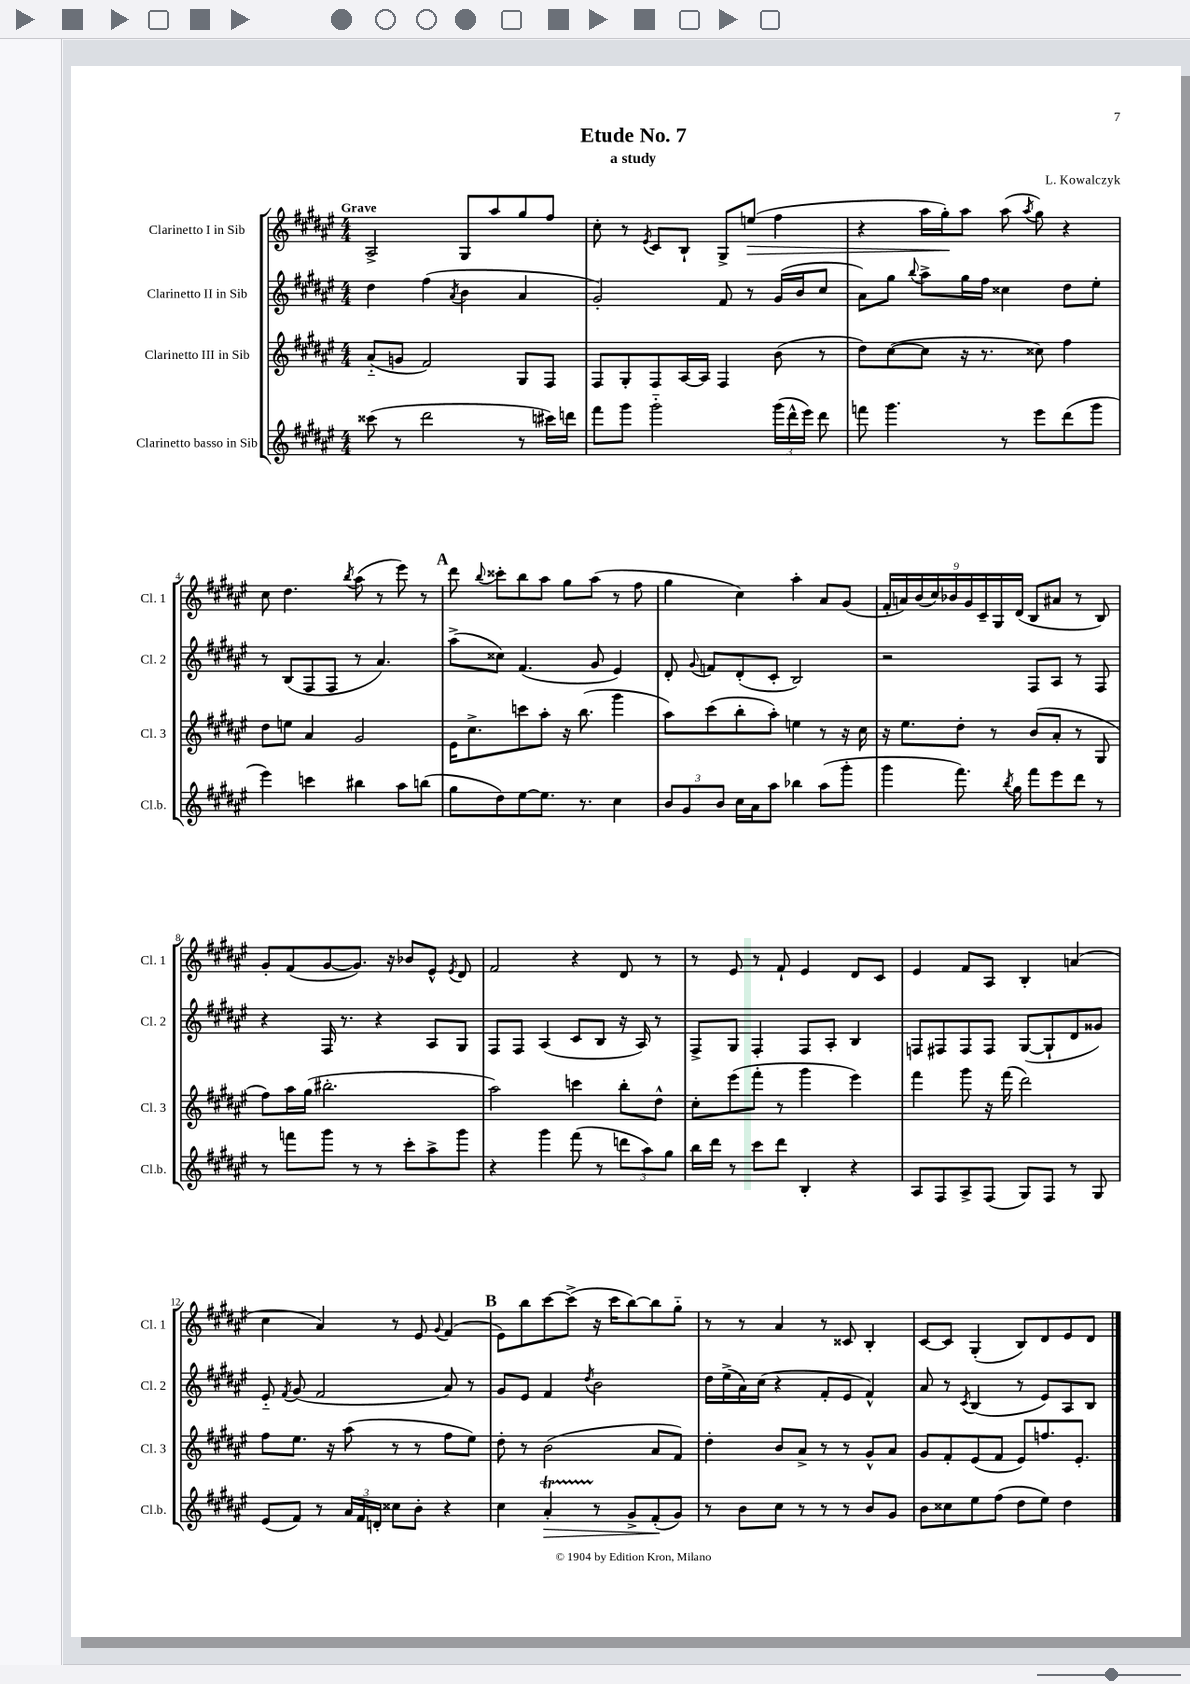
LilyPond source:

\header { title = "Etude No. 7" composer = "L. Kowalczyk" subtitle = "a study" }
<<
\new StaffGroup <<
\new Staff = "s0" \with { instrumentName = "Clarinetto I in Sib" shortInstrumentName = "Cl. 1" } {
    \clef treble \key fis \major \numericTimeSignature \time 4/4 \tempo "Grave"
    \autoBeamOff ais2-> gis8[ ais''8 gis''8 fis''8] |
    cis''8-. r8 \acciaccatura { eis'8 } cis'8[ b8]-! gis8[-> e''8]\>( fis''4 |
    r4 ais''16[ gis''16-.\!) ais''8] ais''8( \acciaccatura { ais''8 } gis''8) r4 |
    cis''8 dis''4. \acciaccatura { b''8 } ais''8( r8 eis'''8) r8 |
    \mark \markup { \bold "A" } dis'''8 \appoggiatura { b''8 } cisis'''8[-. b''8 ais''8] gis''8[ ais''8]( r8 fis''8 |
    gis''4 cis''4) ais''4-. ais'8[ gis'8]( |
    \tuplet 9/8 { fis'16[-. a'16) b'16( cis''16) bes'16 gis'16 cis'16-- gis16 dis'16]( } b8[ ais'8] r8 b8) |
    gis'8[-. fis'8( gis'8~ gis'8.]) r16 bes'8[ eis'8]-^ \acciaccatura { eis'8 } dis'8 |
    fis'2 r4 dis'8 r8 |
    r8 eis'8 r8 fis'8-! eis'4 dis'8[ cis'8] |
    eis'4 fis'8[ ais8] b4-. a'4( |
    cis''4 ais'4) r8 eis'8 \appoggiatura { gis'8 } fis'4( |
    \mark \markup { \bold "B" } eis'8[) b''8 cis'''8~ cis'''8]->( r16 cis'''16[ b''8~) b''8 gis''8]-_ |
    r8 r8 ais'4 r8 cisis'8 b4-. |
    cis'8[~ cis'8] gis4-.( b8[) dis'8 eis'8 dis'8] \bar "|." |
}
\new Staff = "s1" \with { instrumentName = "Clarinetto II in Sib" shortInstrumentName = "Cl. 2" } {
    \clef treble \key fis \major \numericTimeSignature \time 4/4
    \autoBeamOff dis''4 fis''4( \acciaccatura { ais'8 } b'4 ais'4 |
    gis'2-.) fis'8 r8 gis'16[( b'16 cis''8] |
    ais'8[) gis''8] \appoggiatura { b''8 } ais''8[-> gis''16 fis''16] cisis''4 dis''8[ eis''8]-. |
    r8 b8[( fis8 fis8] r8 ais'4.) |
    \mark \markup { \bold "A" } ais''8[->( cisis''8]) fis'4.( gis'8 eis'4) |
    dis'8-. \appoggiatura { gis'8 } f'8[ dis'8-.( cis'8]-. b2) |
    r2 fis8[ ais8] r8 fis8 |
    r4 fis16 r8. r4 ais8[ gis8] |
    fis8[ fis8] ais4( cis'8[ b8] r16 ais16) r8 |
    fis8[-> gis8] fis4-. fis8[ ais8]-. b4 |
    f8[ fis8 fis8 fis8] gis8[~( gis8-! dis'8 gisis'8]) |
    eis'8-_ \acciaccatura { fis'8 } gis'8( fis'2 ais'8) r8 |
    \mark \markup { \bold "B" } gis'8[ eis'8] fis'4 \acciaccatura { dis''8 } b'2 |
    dis''16[ eis''16->( ais'16) cis''16]( r4 fis'8[-. eis'8] fis'4-^) |
    ais'8 r8 \acciaccatura { cis'8 } b4( r8 eis'8[) ais8 b8] \bar "|." |
}
\new Staff = "s2" \with { instrumentName = "Clarinetto III in Sib" shortInstrumentName = "Cl. 3" } {
    \clef treble \key fis \major \numericTimeSignature \time 4/4
    \autoBeamOff ais'8[-_( g'8] fis'2) gis8[ fis8] |
    fis8[ gis8-. fis8 ais16~ ais16] fis4 b'8( r8 |
    dis''8[) cis''8~( cis''8] r16 r8. cisis''8) fis''4 |
    dis''8[ e''8] ais'4 gis'2 |
    \mark \markup { \bold "A" } eis'16[ cis''8.-> c'''8 ais''8]-. r16 b''8.( gis'''4 |
    ais''8[) cis'''8( b''8-. ais''8]-.) e''4 r8 r16 cis''16 |
    r16 eis''8.[ dis''8]-. r8 b'8[( ais'8]-. r8 gis8 |
    fis''8[) ais''16 gis''16]( bis''2.-. |
    ais''2) c'''4 b''8[-. dis''8]-^ |
    cis''8[-. eis'''8( fis'''8]-. r8 gis'''4 eis'''4) |
    fis'''4 gis'''8 r16 fis'''16( dis'''2) |
    fis''8[ eis''8.] r16 ais''8( r8 r8 fis''8[ eis''8]) |
    \mark \markup { \bold "B" } dis''8-. r8 b'2( ais'8[ fis'8]) |
    dis''4-. b'8[ ais'8]-> r8 r8 gis'8[-^ ais'8] |
    gis'8[ fis'8-. eis'8( fis'8] eis'8[) f''8. eis'8.]-. \bar "|." |
}
\new Staff = "s3" \with { instrumentName = "Clarinetto basso in Sib" shortInstrumentName = "Cl.b." } {
    \clef treble \key fis \major \numericTimeSignature \time 4/4
    \autoBeamOff cisis'''8( r8 dis'''2 r8 cis'''16[) d'''16] |
    fis'''8[ gis'''8] gis'''2-_ \tuplet 3/2 { gis'''16[( dis'''16-^ eis'''16]) } dis'''8 |
    f'''8 gis'''4. r8 eis'''8[ dis'''8( gis'''8] |
    eis'''4) c'''4 bis''4 ais''8[ b''8]( |
    \mark \markup { \bold "A" } gis''8[ dis''8) eis''8~ eis''8.] r8. cis''4 |
    \tuplet 3/2 { b'8[ gis'8 b'8] } cis''16[ ais'16 ais''8] bes''4 ais''8[( gis'''8]-. |
    gis'''4 fis'''8.) \acciaccatura { b''8 } gis''16 fis'''8[ eis'''8 dis'''8] r8 |
    r8 f'''8[ gis'''8] r8 r8 cis'''8[-. ais''8-> gis'''8] |
    r4 gis'''4 fis'''8( r8 \tuplet 3/2 { d'''8[ ais''8) gis''8] } |
    b''16[ dis'''16] r8 cis'''8[ dis'''8] b4-. r4 |
    ais8[ fis8 ais8-> fis8]( gis8[) fis8] r8 gis8 |
    eis'8[( fis'8]) r8 \tuplet 3/2 { ais'16[ fis'16 d'16]-. } cisis''8[ b'8]-. r4 |
    \mark \markup { \bold "B" } cis''4 ais'4-.\startTrillSpan\> r8\stopTrillSpan gis'8[-> fis'8-.\!( gis'8]) |
    r8 b'8[ cis''8] r8 r8 r8 b'8[ gis'8] |
    b'8[ cisis''8 eis''8 fis''8]( dis''8[ eis''8]) dis''4 \bar "|." |
}
>>
>>
